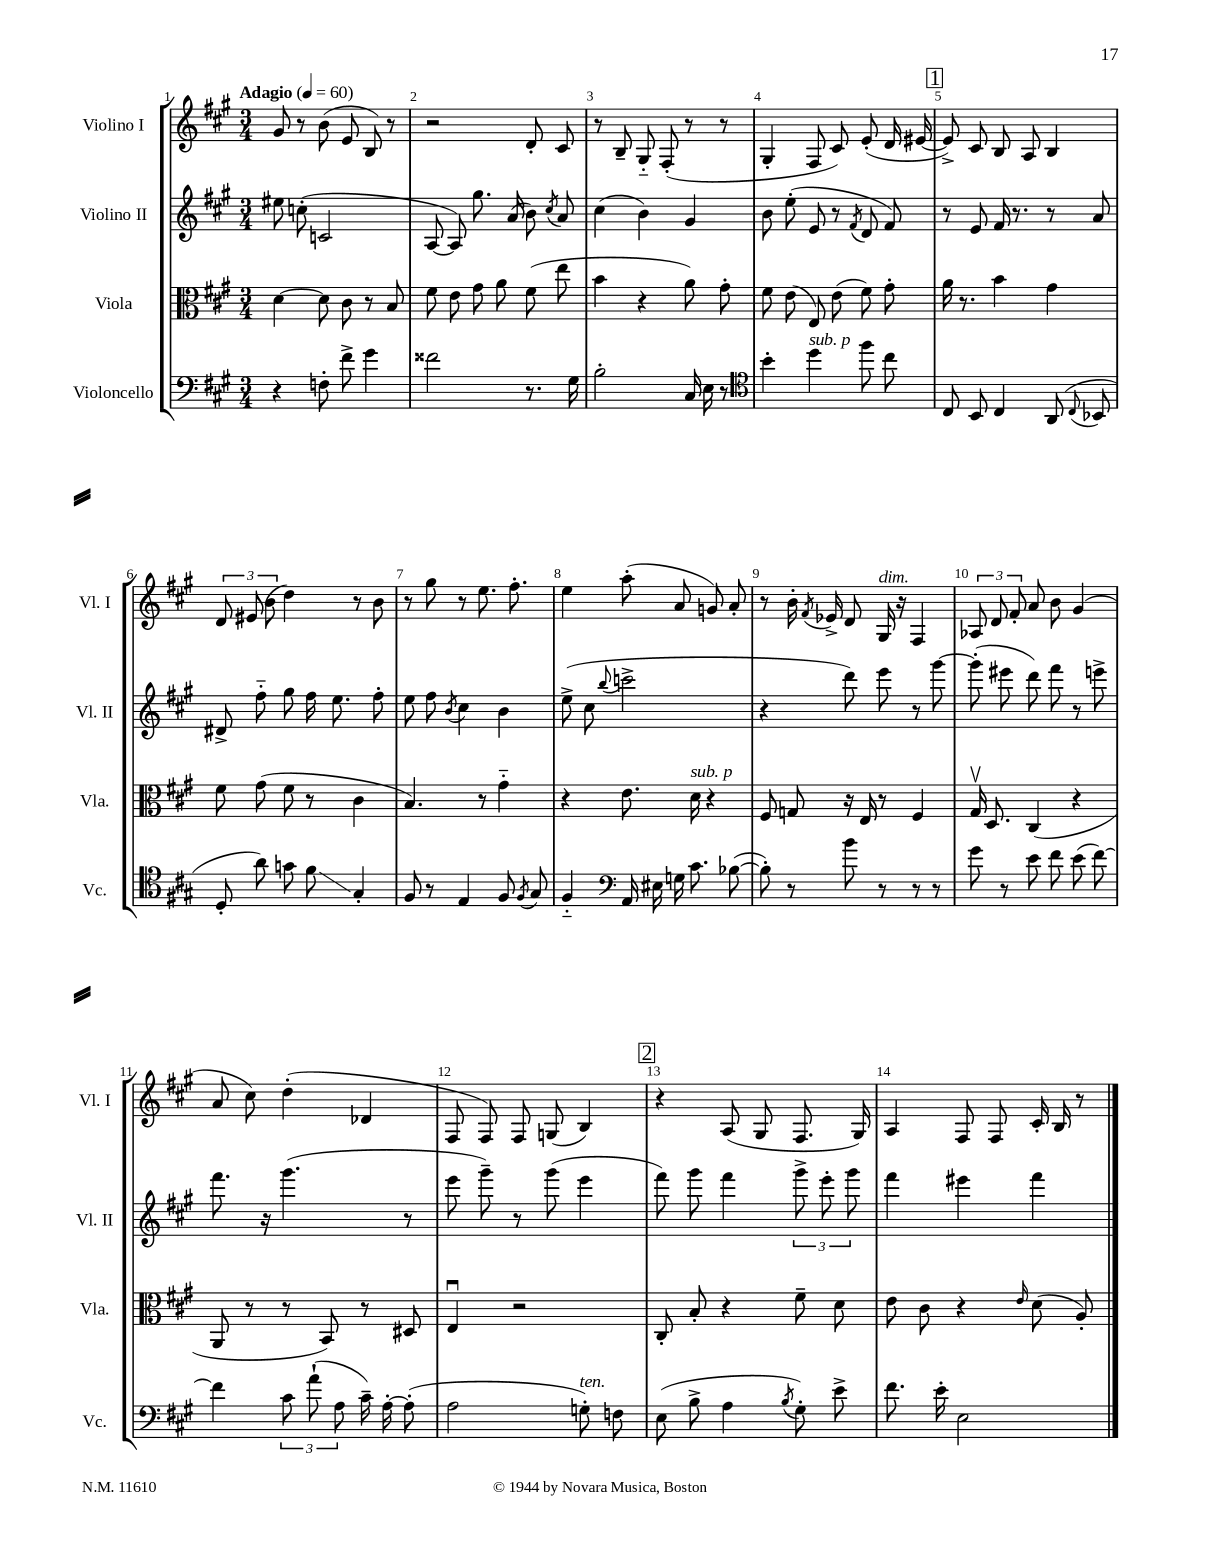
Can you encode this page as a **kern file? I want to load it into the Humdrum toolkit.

**kern	**kern	**kern	**kern
*staff4	*staff3	*staff2	*staff1
*clefF4	*clefC3	*clefG2	*clefG2
*k[f#c#g#]	*k[f#c#g#]	*k[f#c#g#]	*k[f#c#g#]
*M3/4	*M3/4	*M3/4	*M3/4
*MM60	*MM60	*MM60	*MM60
4r	[4d	8ee#	8g#
.	.	(8cc'	8r
8F'	8d]	2c	(8b
8f#^	8c#	.	8e
4g#	8r	.	8B)
.	8B	.	8r
=	=	=	=
2f##	8f#	[8A	2r
.	8e	8A])	.
.	8g#	8.gg#	.
.	8a	.	.
.	.	(16a	.
8.r	(8f#	8b)	8d'
.	.	8qcc#	.
.	8ee	8a	8c#
16G#	.	.	.
=	=	=	=
2B'	4b	(4cc#	8r
.	.	.	8B~
.	4r	4b)	8G#'~
.	.	.	(8F#'
16C#	8a)	4g#	8r
16E	.	.	.
8r	8g#'	.	8r
=	=	=	=
*clefC4	*	*	*
4b'	8f#	8b	4G#'
.	(8e	(8ee'	.
4dd	8E)	8e	8F#
.	(8e	8r	8c#)
.	.	8qf#	.
8ff#	8f#)	8d	(8e'
8cc#	8g#'	8f#)	16d
.	.	.	[16e#
=	=	=	=
8C#	16a	8r	8e#^])
.	8.r	.	.
8BB	.	8e	8c#
4C#	4b	16f#	8B
.	.	8.r	.
.	.	.	8A
(8AA	4g#	8r	4B
8qqC#	.	.	.
8BB-	.	8a	.
=	=	=	=
8D'	8f#	8d#^	12d
.	.	.	(12e#
8a)	(8g#	8ff#'~	.
.	.	.	12b
8g	8f#	8gg#	4dd)
8f#	8r	16ff#	.
.	.	8.ee	.
4G#'	4c#	.	8r
.	.	8ff#'	8b
=	=	=	=
8F#	4.B)	8ee	8r
8r	.	8ff#	8gg#
.	.	8qb	.
4E	.	4cc#	8r
.	8r	.	8.ee
8F#	4g#'~	4b	.
.	.	.	8.ff#'
8qF#	.	.	.
8G#	.	.	.
=	=	=	=
4F#'~	4r	(8ee^	4ee
.	.	8cc#	.
*clefF4	*	*	*
.	.	8qqbb	.
16AA	8.e	2ccc^	(8aa'
16E#	.	.	.
16G	.	.	8a
8.c#	16d	.	.
.	4r	.	8g)
([8B-	.	.	8a'
=	=	=	=
8B-'])	8F#	4r	8r
8r	8G	.	16b'
.	.	.	8qf#
.	.	.	16e-^
8b	16r	8ddd)	8d
.	16E	.	.
8r	8r	8eee	16G#
.	.	.	16r
8r	4F#	8r	4F#
8r	.	[8ggg#	.
=	=	=	=
8g#	16G#v	(8ggg#']	12A-
.	8.D	.	.
.	.	.	12d
8r	.	8eee#	.
.	.	.	12f#'
8e	(4C#	8ddd)	8a
8f#	.	8fff#	8b
(8e	4r	8r	(4g#
[8f#)	.	8eee^	.
=	=	=	=
4f#]	8AA	8.fff#	8a
.	8r	.	8cc#)
.	.	16r	.
12c#	8r	(4.ggg#	(4dd'
(12a`	.	.	.
.	8BB)	.	.
12A	.	.	.
16c#~)	8r	.	4d-
[16A'	.	.	.
(8A']	8D#	8r	.
=	=	=	=
2A	4Eu	8eee	8F#
.	.	8ggg#~)	8F#)
.	2r	8r	8F#
.	.	(8ggg#	(8G
8G')	.	4eee	4B)
8F	.	.	.
=	=	=	=
(8E	8C#'	8fff#)	4r
8B^	8B'	8ggg#	.
4A	4r	4fff#	(8A
.	.	.	8G#
8qB	.	.	.
8G#')	8f#~	12ggg#^	8.F#
.	.	12eee'	.
8e^	8d	.	.
.	.	12ggg#	.
.	.	.	16G#)
=	=	=	=
8.f#	8e	4fff#	4A
.	8c#	.	.
16e'	.	.	.
2E	4r	4eee#	8F#
.	.	.	8F#
.	16qqe	.	.
.	(8d	4fff#	16c#'
.	.	.	16B
.	8A')	.	8r
==	==	==	==
*-	*-	*-	*-
